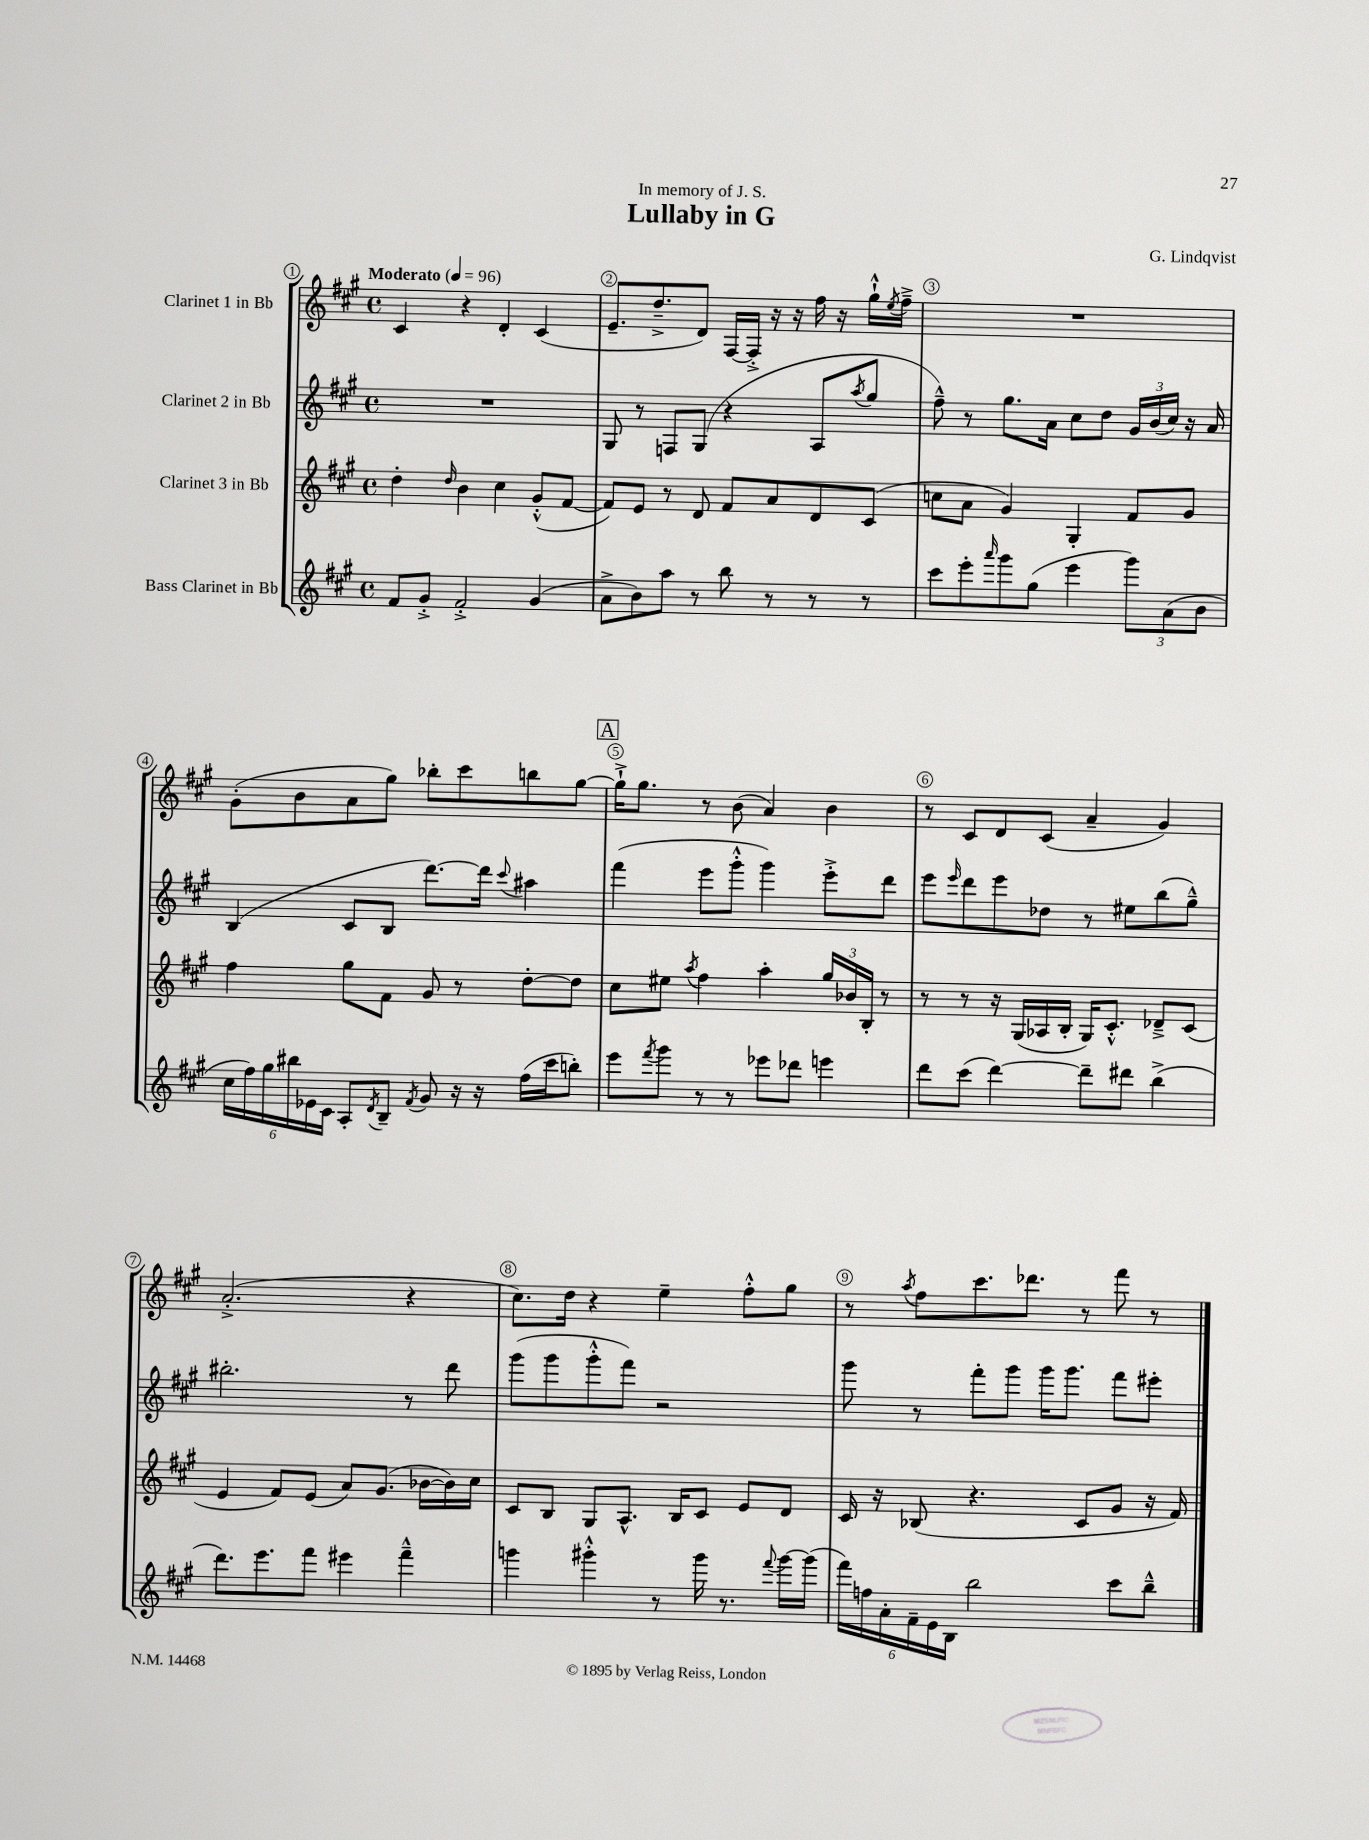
\header { title = "Lullaby in G" composer = "G. Lindqvist" dedication = "In memory of J. S." }
<<
\new StaffGroup <<
\new Staff = "s0" \with { instrumentName = "Clarinet 1 in Bb" } {
    \clef treble \key a \major \defaultTimeSignature \time 4/4 \tempo "Moderato" 4 = 96
    cis'4 r4 d'4-. cis'4( |
    e'8.-- d''8.---> d'8) fis16~ fis16-.-> r16 r16 fis''16 r16 gis''16-!-^ \acciaccatura { e''8 } fis''16---> |
    R1 |
    gis'8-.( b'8 a'8 gis''8) bes''8-. cis'''8 b''8 gis''8~ |
    \mark \markup { \box "A" } gis''16-!-> gis''8. r8 b'8( a'4) b'4 |
    r8 cis'8 d'8 cis'8( a'4-- gis'4) |
    a'2.-.->( r4 |
    cis''8.) d''16 r4 e''4-- fis''8-.-^ gis''8 |
    r8 \acciaccatura { a''8 } fis''8 cis'''8. des'''8. r8 fis'''8 r8 \bar "|." |
}
\new Staff = "s1" \with { instrumentName = "Clarinet 2 in Bb" } {
    \clef treble \key a \major \defaultTimeSignature \time 4/4
    R1 |
    gis8 r8 f8 gis8( r4 a8 \acciaccatura { a''8 } gis''8 |
    fis''8---^) r8 gis''8. a'16 cis''8 d''8 \tuplet 3/2 { gis'16 b'16( cis''16) } r16 a'16 |
    b4( cis'8 b8 d'''8.~) d'''16 \appoggiatura { cis'''8 } ais''4 |
    \mark \markup { \box "A" } fis'''4( e'''8 gis'''8-.-^ gis'''4) e'''8-.-> d'''8 |
    e'''8 \grace { e'''16 } d'''8 e'''8 des''8 r8 eis''8 b''8( gis''8---^) |
    bis''2.-. r8 d'''8 |
    gis'''8( gis'''8 gis'''8-.-^ fis'''8) r2 |
    gis'''8 r8 fis'''8-. gis'''8 gis'''16 gis'''8. fis'''8 eis'''8-. \bar "|." |
}
\new Staff = "s2" \with { instrumentName = "Clarinet 3 in Bb" } {
    \clef treble \key a \major \defaultTimeSignature \time 4/4
    d''4-. \grace { d''16 } b'4 cis''4 gis'8-.-^( fis'8~ |
    fis'8) e'8 r8 d'8 fis'8 a'8 d'8 cis'8( |
    c''8 a'8 gis'4) gis4-. fis'8 gis'8 |
    fis''4 gis''8 fis'8 gis'8 r8 d''8~-. d''8 |
    \mark \markup { \box "A" } cis''8 eis''8 \acciaccatura { a''8 } fis''4 a''4-. \tuplet 3/2 { gis''16 bes'16 b16-. } r8 |
    r8 r8 r16 gis16( aes16 b16-. gis16) cis'8.-.-^ des'8---> cis'8( |
    e'4 fis'8) e'8( a'8) gis'8.( bes'16~ bes'16) cis''16 |
    cis'8 b8 gis8 a8.-^ b16 cis'8 e'8 d'8 |
    cis'16 r16 bes8( r4. cis'8 gis'8 r16 fis'16) \bar "|." |
}
\new Staff = "s3" \with { instrumentName = "Bass Clarinet in Bb" } {
    \clef treble \key a \major \defaultTimeSignature \time 4/4
    fis'8 gis'8-.-> fis'2-.-> gis'4( |
    a'8-> b'8) a''8 r8 b''8 r8 r8 r8 |
    cis'''8 e'''8-. \grace { a'''16 } gis'''8 gis''8( e'''4 \tuplet 3/2 { gis'''8) a'8( b'8 } |
    \tuplet 6/4 { cis''16 fis''16) gis''16 bis''16 ees'16 cis'16 } a8-. \acciaccatura { d'8 } b8-- \acciaccatura { fis'8 } gis'8 r16 r16 fis''16( cis'''16 b''8-.) |
    \mark \markup { \box "A" } e'''8 \acciaccatura { fis'''8 } gis'''8 r8 r8 ees'''8 des'''8 e'''4 |
    d'''8 cis'''8( d'''4~) d'''8-- dis'''8 b''4->( |
    d'''8.) e'''8. fis'''8 eis'''4 fis'''4---^ |
    g'''4 gis'''4-.-^ r8 gis'''16 r8. \appoggiatura { fis'''8 } gis'''16~ gis'''16( |
    \tuplet 6/4 { fis'''16) f''16 a'16-. fis'16-- e'16 b16 } b''2 cis'''8 b''8---^ \bar "|." |
}
>>
>>
\layout { \context { \Score \override BarNumber.break-visibility = ##(#f #t #t) barNumberVisibility = #all-bar-numbers-visible \override BarNumber.stencil = #(make-stencil-circler 0.1 0.3 ly:text-interface::print) } }
